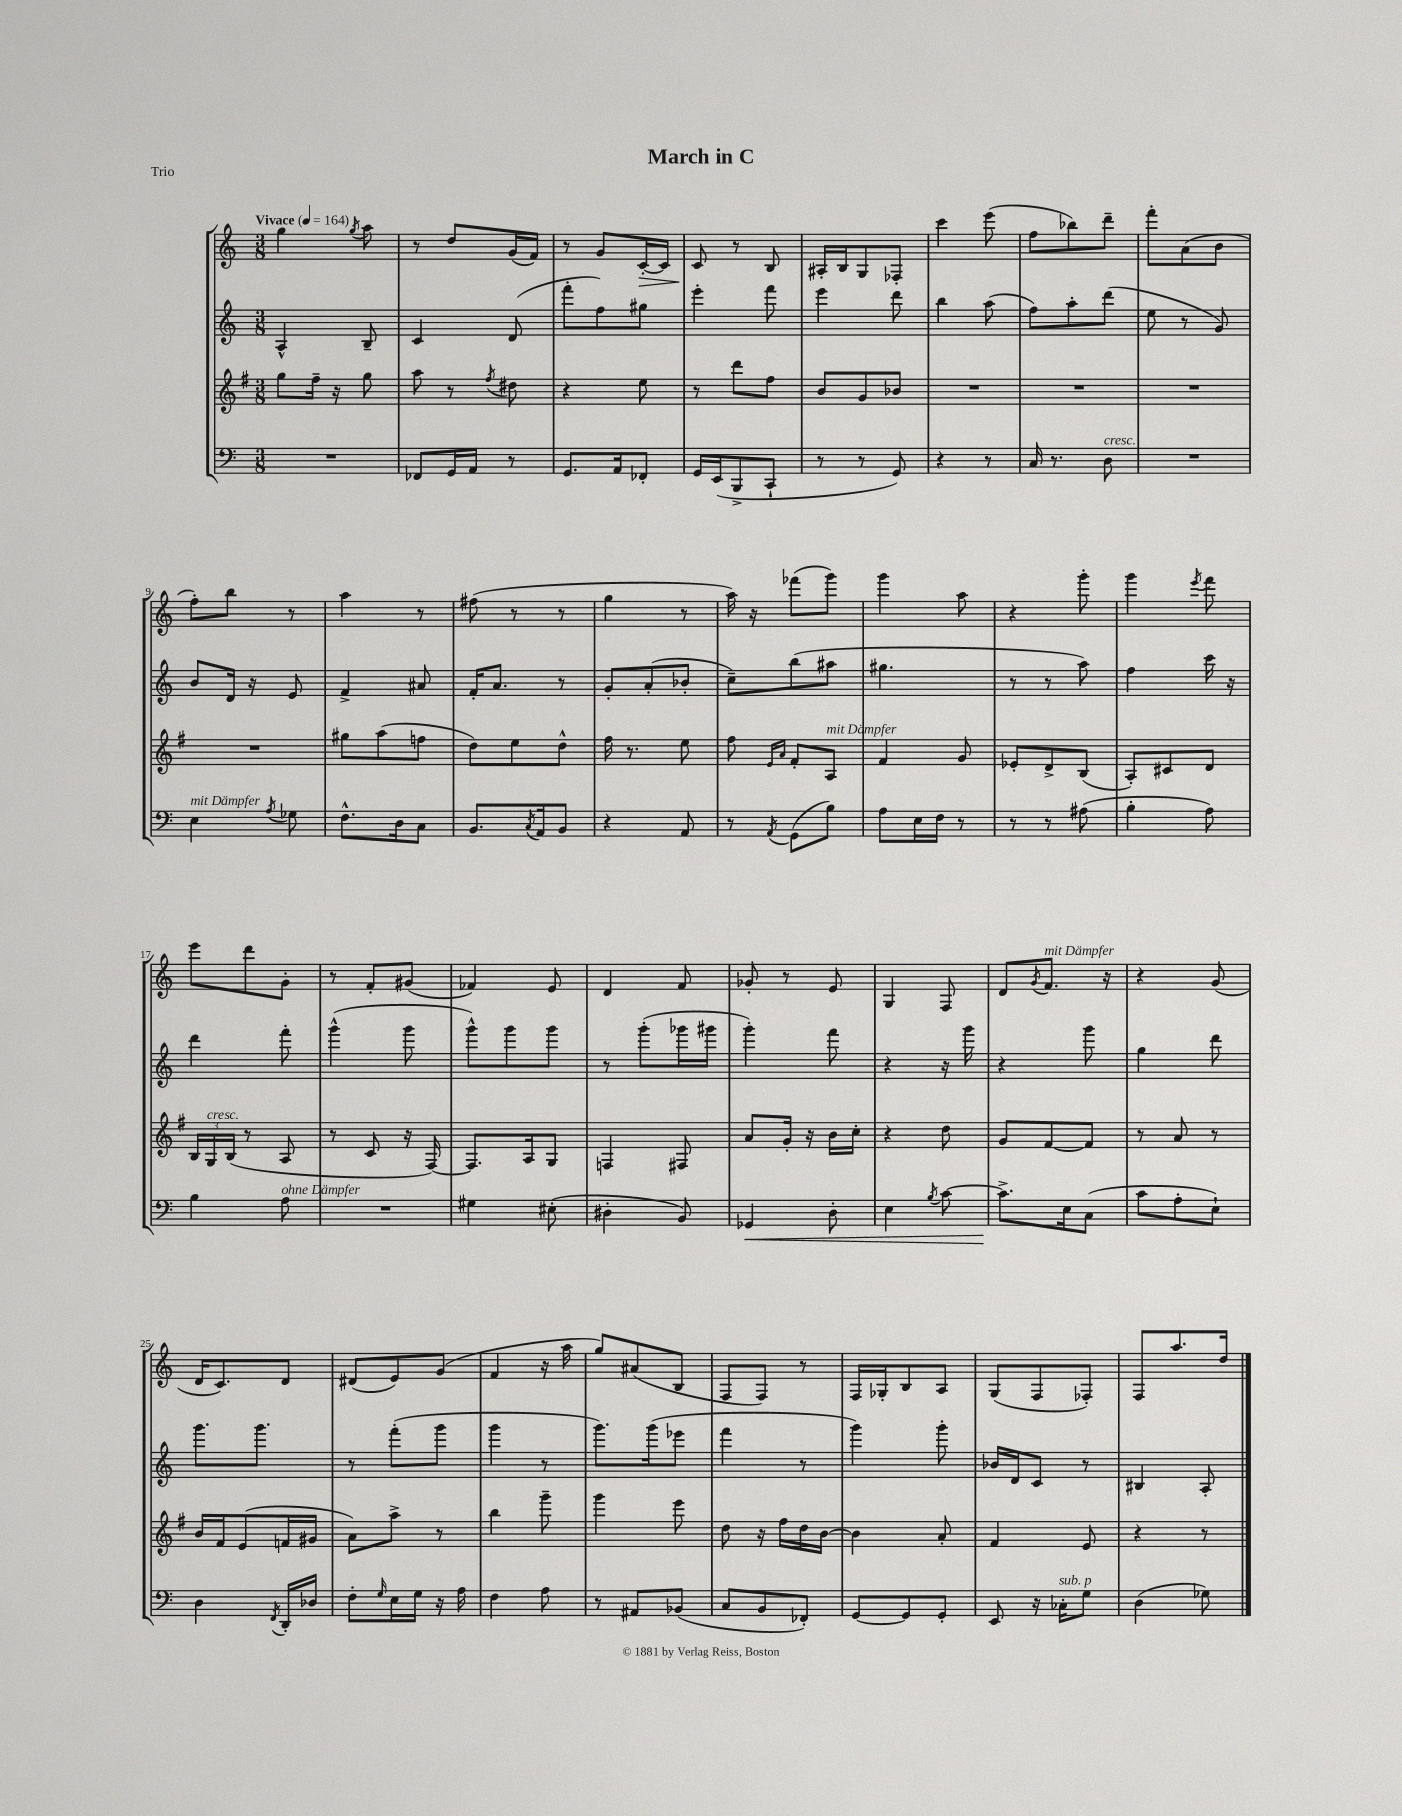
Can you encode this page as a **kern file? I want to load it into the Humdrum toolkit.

**kern	**kern	**kern	**kern
*staff4	*staff3	*staff2	*staff1
*clefF4	*clefG2	*clefG2	*clefG2
*k[]	*k[f#]	*k[]	*k[]
*M3/8	*M3/8	*M3/8	*M3/8
*MM164	*MM164	*MM164	*MM164
4.r	8gg	4A^^	4gg
.	16ff#~	.	.
.	16r	.	.
.	.	.	8qgg
.	8gg	8B~	8aa
=	=	=	=
8FF-	8aa	4c	8r
16GG	8r	.	8dd
16AA	.	.	.
.	8qff#	.	.
8r	8dd#	(8d	(16g
.	.	.	16f)
=	=	=	=
8.GG	4r	8fff'	8r
.	.	8ff)	8g
16AA	.	.	.
8FF-'	8ee	8gg#	[16c'
.	.	.	16c]
=	=	=	=
16GG	8r	4eee'	8c
(16EE	.	.	.
8BBB^	8ddd	.	8r
8CC`	8ff#	8fff	8B
=	=	=	=
8r	8b	4eee	16A#'
.	.	.	16B
8r	8g	.	8G
8GG)	8b-	8ddd	8F-'
=	=	=	=
4r	4.r	4bb	4ccc
8r	.	(8aa	(8eee
=	=	=	=
16C	4.r	8ff)	8ff
8.r	.	.	.
.	.	8aa'	8bb-)
8D	.	(8ddd	8ddd~
=	=	=	=
4.r	4.r	8ee	8fff'
.	.	8r	(8a
.	.	8g)	8b
=	=	=	=
4E	4.r	8b	8ff')
.	.	16d	8bb
.	.	16r	.
8qA	.	.	.
8G-	.	8e	8r
=	=	=	=
8.F^^	8gg#	4f^	4aa
.	(8aa	.	.
16D	.	.	.
8C	8ff	8a#	8r
=	=	=	=
8.BB	8dd)	16f'	(8ff#
.	.	8.a	.
.	8ee	.	8r
8qC	.	.	.
16AA	.	.	.
8BB	8dd^^	8r	8r
=	=	=	=
4r	16ff#	8g'	4gg
.	8.r	.	.
.	.	(8a'	.
8AA	8ee	8b-'	8r
=	=	=	=
8r	8ff#	8cc~)	16aa)
.	.	.	16r
.	16qqe	.	.
8qAA	16qqa	.	.
(8GG	8f#'	(8bb	(8fff-
8B)	8A	8aa#	8ggg)
=	=	=	=
8A	4f#	4.gg#	4ggg
16E	.	.	.
16F	.	.	.
8r	8g	.	8aa
=	=	=	=
8r	8e-'	8r	4r
8r	8d^	8r	.
(8A#	(8B	8aa)	8ggg'
=	=	=	=
4B'	8A')	4ff	4ggg
.	8c#	.	.
.	.	.	8qeee
8A)	8d	16ccc	8fff
.	.	16r	.
=	=	=	=
4B	24B	4ddd	8eee
.	24G	.	.
.	(24B	.	.
.	8r	.	8ddd
8A	8A	8fff'	8g'
=	=	=	=
4.r	8r	(4ggg^^	8r
.	8c	.	8f'
.	16r	8ggg	(8g#
.	[16F#)	.	.
=	=	=	=
4G#	8.F#]	8ggg^^)	4f-)
.	.	8ggg	.
.	16A	.	.
(8E#'	8G	8ggg	8e
=	=	=	=
4D#'	4F	8r	4d
.	.	(8ggg'	.
8BB)	8F#	16ggg-	8f
.	.	16ggg#	.
=	=	=	=
4GG-	8a	4ggg')	8g-'
.	16g'	.	8r
.	16r	.	.
8D'	16b	8fff	8e
.	16cc'	.	.
=	=	=	=
4E	4r	4r	4G
8qB	.	.	.
[8c	8dd	16r	8F
.	.	16ggg	.
=	=	=	=
8.c^]	8g	4r	8d
.	.	.	8qg
.	[8f#	.	8.f
16E	.	.	.
(8C	8f#]	8ggg	.
.	.	.	16r
=	=	=	=
8c	8r	4gg	4r
8A'	8a	.	.
8E`)	8r	8ddd	(8g
=	=	=	=
4D	16b	8.ggg	16d
.	16f#	.	8.c)
.	(8e	.	.
.	.	8.ggg	.
8qFF	.	.	.
16DD'	16f	.	8d
16D-	16g#	.	.
=	=	=	=
8F'	8a)	8r	(8d#
16qqG	.	.	.
16E	8aa^	(8fff'	8e)
16G	.	.	.
16r	8r	8ggg	(8g
16A	.	.	.
=	=	=	=
4F	4bb	4ggg	4f
8A	8ggg~	8r	16r
.	.	.	16aa
=	=	=	=
8r	4ggg	8.ggg)	8gg)
8AA#	.	.	(8a#
.	.	(16ggg	.
(8BB-	8eee	8eee-	8B
=	=	=	=
8C	8dd	4fff	8F
8BB	16r	.	8F)
.	16ff#	.	.
8FF-')	16dd	8r	8r
.	[16b	.	.
=	=	=	=
[8GG	4b]	4ggg)	16F
.	.	.	16G-'
8GG]	.	.	8B
8GG'	8a'	8ggg'	8A
=	=	=	=
8EE	4f#	16b-	(8G
.	.	16d	.
16r	.	8c	8F
16C-'	.	.	.
8G	8e	8r	8F-')
=	=	=	=
(4D	4r	4B#	8F
.	.	.	8.aa
8G-)	8r	8A'	.
.	.	.	16dd
==	==	==	==
*-	*-	*-	*-
